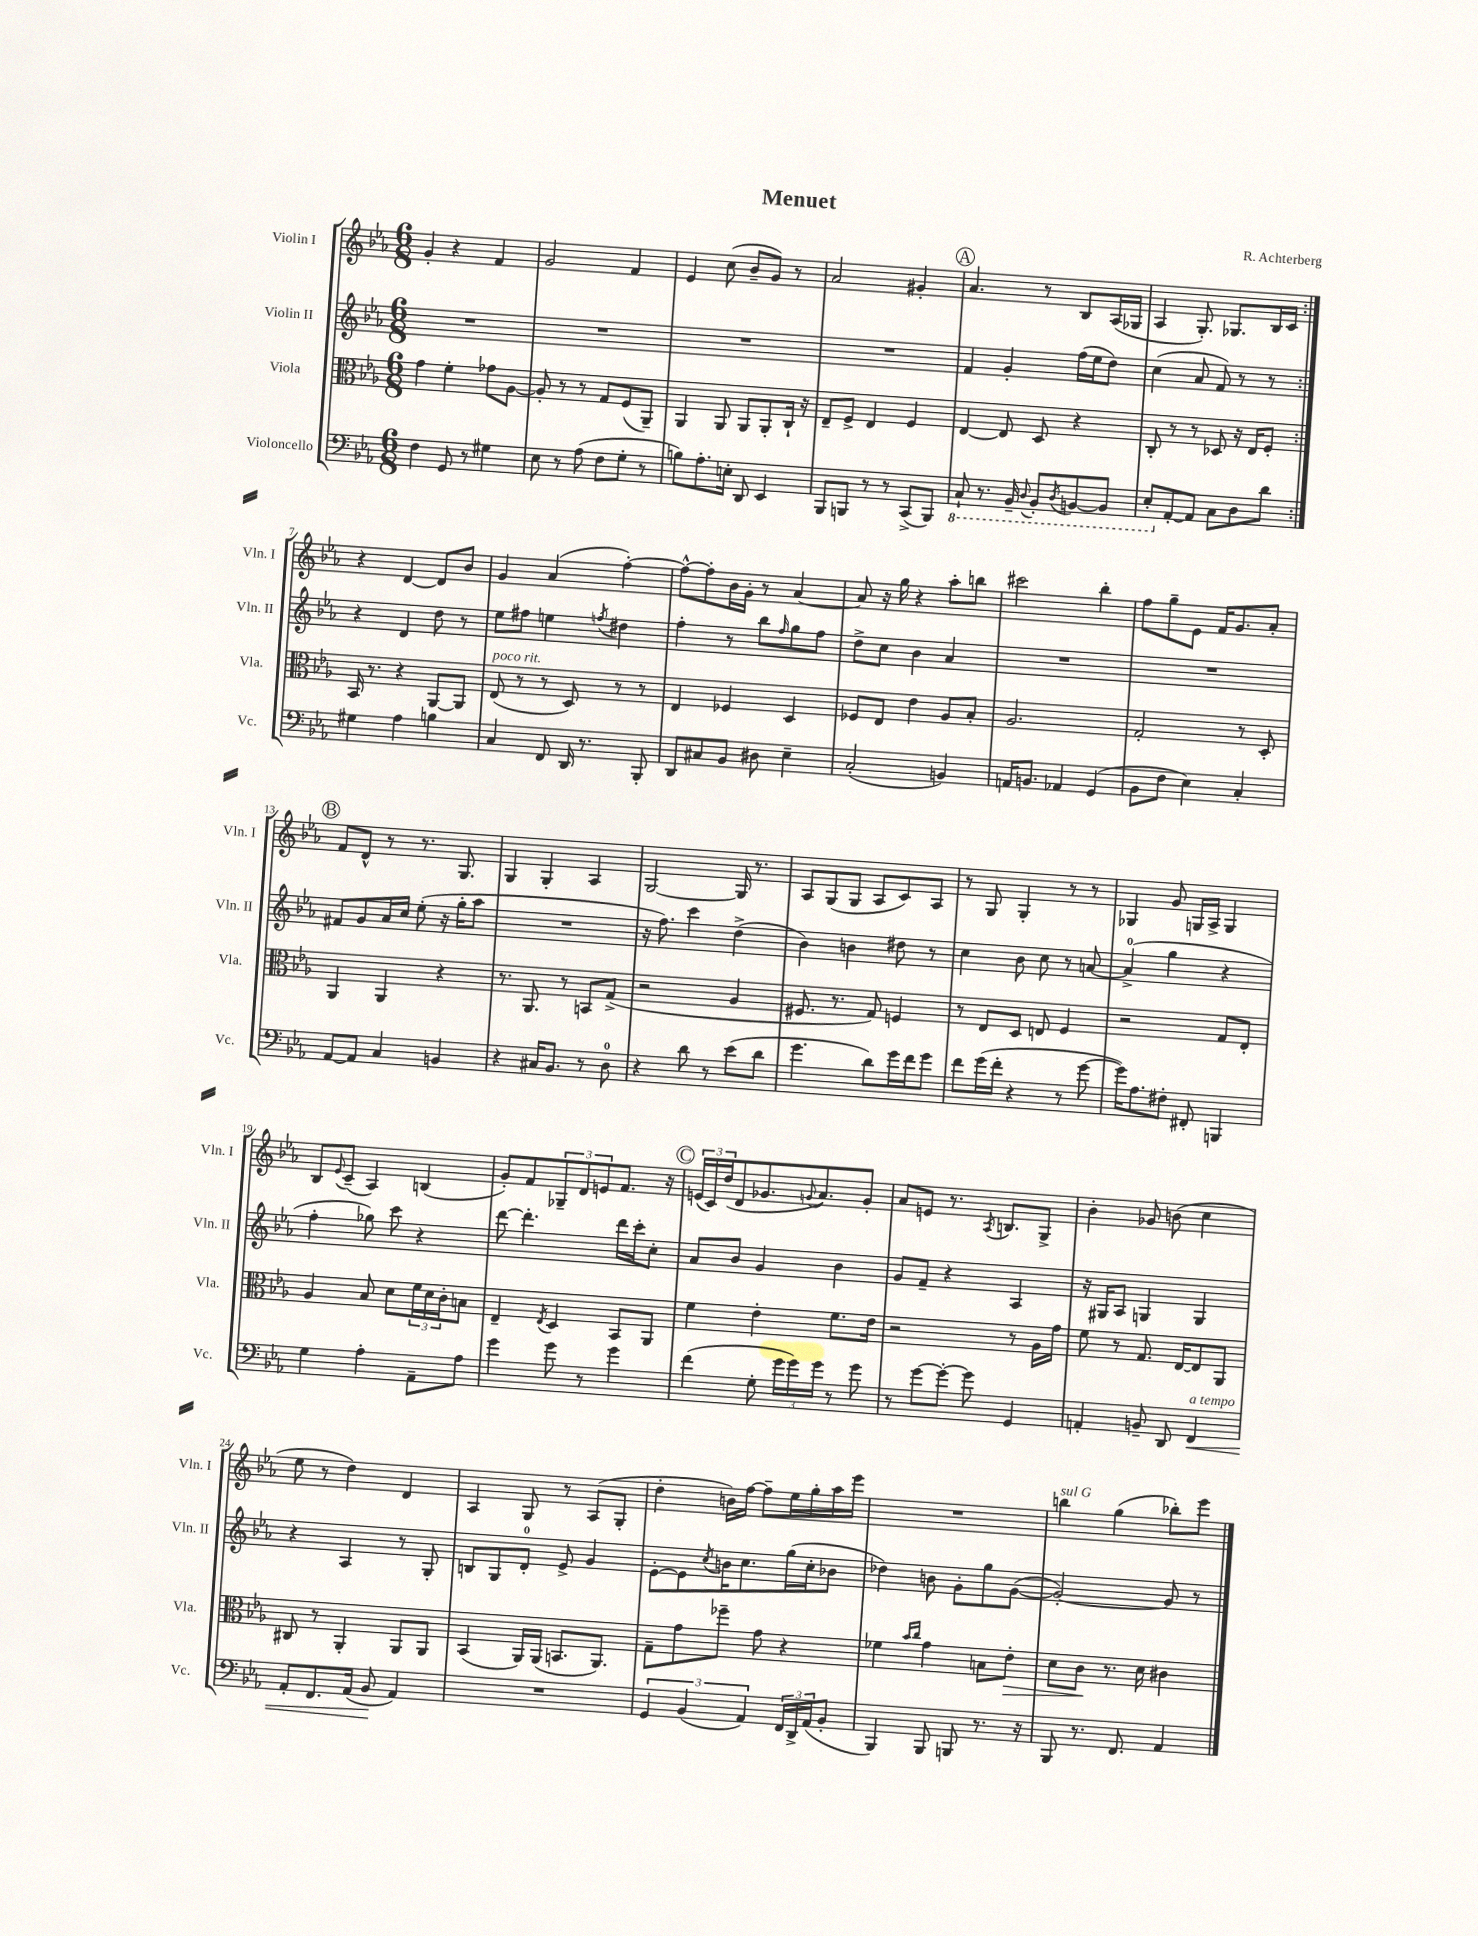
\header { title = "Menuet" composer = "R. Achterberg" }
<<
\new StaffGroup <<
\new Staff = "s0" \with { instrumentName = "Violin I" shortInstrumentName = "Vln. I" } {
    \clef treble \key ees \major \numericTimeSignature \time 6/8
    \repeat volta 2 { g'4-. r4 f'4 |
    g'2 f'4 |
    ees'4 c''8( bes'8-- g'8) r8 |
    aes'2 gis'4-. |
    \mark \markup { \circle "A" } aes'4. r8 bes8 aes16( ges16 |
    aes4 g8.-.) ges8. bes16 c'16 | }
    r4 d'4~ d'8 bes'8 |
    g'4 aes'4( f''4~-.) |
    f''8~-^ f''8-. bes'16 g'16-. r8 aes'4~ |
    aes'8 r16 g''16 r4 aes''8-. b''8 |
    cis'''2 bes''4-. |
    f''8 g''8-- ees'8 f'16 g'8. aes'8-. |
    \mark \markup { \circle "B" } f'8 d'8-^ r8 r8. g8. |
    g4 g4-. aes4 |
    g2~ g16 r8. |
    aes8 g8( g8 aes8 c'8) aes8 |
    r8 g8 g4-. r8 r8 |
    ges4 g'8 g16 aes16-> g4 |
    bes8 \appoggiatura { ees'8 } c'8--( aes4) b4( |
    g'8-.) f'8 \tuplet 3/2 { ges8-- d'8 e'8 } f'8. r16 |
    \mark \markup { \circle "C" } \tuplet 3/2 { e'16( c'16) d''16( } d'8 ges'8. \appoggiatura { g'8 } aes'8.) g'8-. |
    aes'8 e'8 r8. \acciaccatura { aes8 } b8. g8-> |
    bes'4-. ges'8 b'8( c''4 |
    ees''8 r8 d''4) d'4 |
    aes4 g8 r8 aes8( g8-. |
    d''4-. b'16) f''16~ f''8-- ees''16 g''16-. aes''16 ees'''16 |
    R2. |
    b''4^\markup { \italic "sul G" } g''4( bes''8-.) ees'''8 \bar "|." |
}
\new Staff = "s1" \with { instrumentName = "Violin II" shortInstrumentName = "Vln. II" } {
    \clef treble \key ees \major \numericTimeSignature \time 6/8
    \repeat volta 2 { R2. |
    R2. |
    R2. |
    R2. |
    \mark \markup { \circle "A" } f'4 g'4-. f''16( ees''16 d''8) |
    c''4( aes'8 f'8) r8 r8 | }
    r4 d'4 d''8 r8 |
    ees''8 fis''8 e''4 \acciaccatura { f''8 } dis''4 |
    f''4-. r8 bes''8 \grace { f''16 } g''8 f''8 |
    d''8-> c''8 bes'4 aes'4 |
    R2. |
    R2. |
    \mark \markup { \circle "B" } fis'8 g'8 aes'16 c''16 ees''8-.( r16 g''16-. aes''8 |
    R2. |
    r16 f''8.) c'''4 d''4->( |
    bes'4) b'4 dis''8 r8 |
    c''4 bes'8 c''8 r8 a'8~ |
    a'4-0->( g''4 r4 |
    f''4-. ges''8) c'''8 r4 |
    d'''8~ d'''4.-. d'''16 c'''16-. c''8-. |
    \mark \markup { \circle "C" } aes'8 bes'8 g'4 bes'4 |
    g'8 f'8-- r4 aes4 |
    r16 gis16 aes8 g4 g4 |
    r4 aes4 r8 g8-. |
    b8 g8 d'8-0-. ees'8-> g'4 |
    ees'8~-. ees'8 \acciaccatura { c''8 } b'16 c''8. g''16( c''16-. bes'8 |
    des''4) b'8 g'8-. g''8 g'8~( |
    g'2~-.) g'8 r8 \bar "|." |
}
\new Staff = "s2" \with { instrumentName = "Viola" shortInstrumentName = "Vla." } {
    \clef alto \key ees \major \numericTimeSignature \time 6/8
    \repeat volta 2 { g'4 f'4-. ges'8 aes8~ |
    aes8-. r8 r8 g8 f8( aes,8--) |
    aes,4 aes,8 aes,8 aes,8-. c16-! r16 |
    ees8-- f8-> ees4 f4 |
    \mark \markup { \circle "A" } ees4~ ees8 d8 r4 |
    c8-. r8 r8 des8 r16 ees16 f8-. | }
    bes,16 r8. r4 aes,8~ aes,8 |
    ees8^\markup { \italic "poco rit." }( r8 r8 d8) r8 r8 |
    ees4 fes4 d4 |
    fes8 ees8 ees'4 aes8 bes8-. |
    aes2. |
    g2-. r8 d8-. |
    \mark \markup { \circle "B" } aes,4 aes,4 r4 |
    r8. aes,8. r8 b,8 g8->( |
    r2 aes4 |
    fis8. r8. g8) f4 |
    r8 ees8 d8 e8 f4 |
    r2 g8 ees8-. |
    aes4 bes8 d'8 \tuplet 3/2 { f'16 d'16 c'16-. } b8 |
    ees4-- \acciaccatura { ees8 } d4 bes,8 aes,8 |
    \mark \markup { \circle "C" } f'4 ees'4-. f'8. ees'16 |
    r2 r8 aes16 g'16 |
    f'8 r8 g8. ees16~ ees8 aes,8 |
    cis8 r8 aes,4-. aes,8 aes,8 |
    bes,4( aes,16) aes,16( b,8. aes,8.) |
    g8-- g'8 fes''8-- g'8 r4 |
    fes'4 \grace { bes'16 c''16 } g'4 b8 ees'8-.\> |
    d'8 c'8\! r8. d'16 cis'4 \bar "|." |
}
\new Staff = "s3" \with { instrumentName = "Violoncello" shortInstrumentName = "Vc." } {
    \clef bass \key ees \major \numericTimeSignature \time 6/8
    \repeat volta 2 { f4 g,8 r8 gis4 |
    ees8 r8 aes8( f8 g8-. r8 |
    b8) aes8.-. e16-. d,8 ees,4 |
    bes,,8 b,,8 r8 r8 c,8->( b,,8) |
    \mark \markup { \circle "A" } \ottava #-1 c,8-! r8. bes,,16-- \appoggiatura { d,8 } bes,,8-. \acciaccatura { d,8 } b,,8~ b,,8 |
    ees,8-. \ottava #0 aes,8~-. aes,8 c8 d8 d'8 | }
    gis4 aes4 b4 |
    c4 f,8 d,16 r8. bes,,8-. |
    d,8 cis8 bes,8 dis8 ees4-- |
    c2-.( b,4) |
    a,16 b,8. aes,4 g,4( |
    bes,8 f8 ees4) c4-. |
    \mark \markup { \circle "B" } aes,8~ aes,8 c4 b,4 |
    r4 cis16 bes,8. r8 d8-0 |
    r4 d'8 r8 ees'8( d'8 |
    g'4. d'8) g'16 f'16 g'8 |
    f'8 g'16( f'16-. r4 r8 g'8~ |
    g'16) aes8. fis8-. fis,8-. b,,4 |
    g4 aes4-. aes,8-- aes8 |
    g'4 g'8 r8 g'4 |
    \mark \markup { \circle "C" } f'4( g8-. \tuplet 3/2 { g'16 g'16) g'16 } r8 g'8 |
    r8 g'8~ g'8~-. g'8 g,4 |
    a,4-. b,8-- d,8 f,4\<^\markup { \italic "a tempo" } |
    aes,8-. f,8. aes,16( bes,8\! aes,4) |
    R2. |
    \tuplet 3/2 { g,4 bes,4( aes,4) } \tuplet 3/2 { f,16 d,16-> aes,16( } bes,8-. |
    bes,,4) bes,,8 b,,8 r8. r16 |
    bes,,8 r8. f,8. aes,4 \bar "|." |
}
>>
>>
